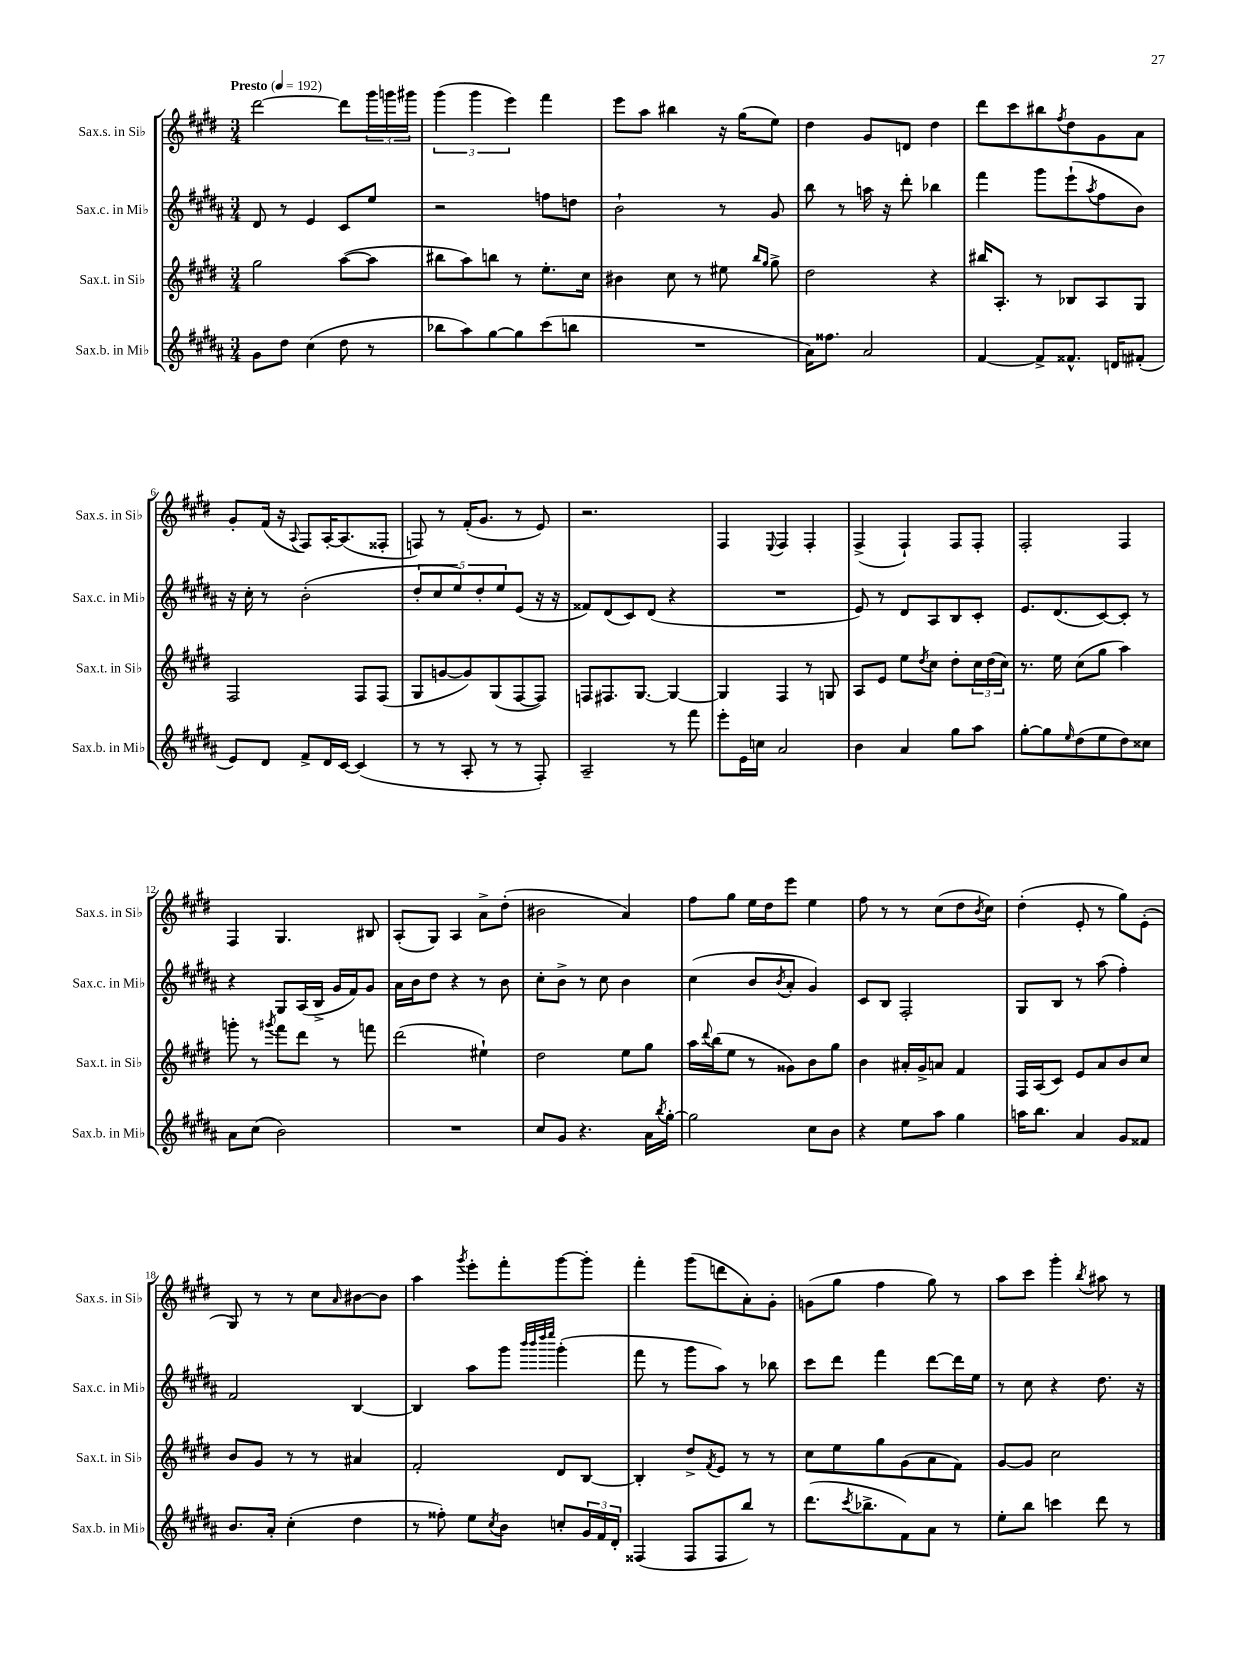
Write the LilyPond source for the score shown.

<<
\new StaffGroup <<
\new Staff = "s0" \with { instrumentName = "Sax.s. in Sib" shortInstrumentName = "Sax.s. in Sib" } {
    \clef treble \key e \major \numericTimeSignature \time 3/4 \tempo "Presto" 4 = 192
    dis'''2~ dis'''8 \tuplet 3/2 { gis'''16 g'''16 gis'''16 } |
    \tuplet 3/2 { gis'''4( gis'''4 e'''4) } fis'''4 |
    e'''8 a''8 bis''4 r16 gis''16( e''8) |
    dis''4 gis'8 d'8 dis''4 |
    dis'''8 cis'''8 bis''8 \acciaccatura { fis''8 } dis''8 gis'8 a'8 |
    gis'8-. fis'16( r16 \appoggiatura { a8 } fis8) a16~-. a8.( fisis8-. |
    f8) r8 fis'16-.( gis'8. r8 e'8) |
    r2. |
    fis4 \appoggiatura { e8 } fis4 fis4-. |
    fis4->( fis4-!) fis8 fis8-. |
    fis2-. fis4 |
    fis4 gis4. bis8 |
    a8-.( gis8) a4 a'8-> dis''8-.( |
    bis'2 a'4) |
    fis''8 gis''8 e''16 dis''16 e'''8 e''4 |
    fis''8 r8 r8 cis''8( dis''8 \acciaccatura { b'8 } cis''8) |
    dis''4-.( e'8-. r8 gis''8) e'8-.( |
    gis8) r8 r8 cis''8 \grace { a'16 } bis'8~ bis'8 |
    a''4 \acciaccatura { gis'''8 } e'''8-. fis'''8-. gis'''8~ gis'''8-. |
    fis'''4-. gis'''8( d'''8 a'8-.) gis'8-. |
    g'8( gis''8 fis''4 gis''8) r8 |
    a''8 cis'''8 gis'''4-. \acciaccatura { b''8 } ais''8 r8 \bar "|." |
}
\new Staff = "s1" \with { instrumentName = "Sax.c. in Mib" shortInstrumentName = "Sax.c. in Mib" } {
    \clef treble \key b \major \numericTimeSignature \time 3/4
    dis'8 r8 e'4 cis'8 e''8 |
    r2 f''8 d''8 |
    b'2-! r8 gis'8 |
    b''8 r8 a''16 r16 dis'''8-. bes''4 |
    fis'''4 gis'''8 e'''8-!( \acciaccatura { ais''8 } fis''8 b'8) |
    r16 cis''16-. r8 b'2-.( |
    \tuplet 5/4 { dis''8-. cis''8 e''8) dis''8-. e''8 } e'8( r16 r16 |
    fisis'8) dis'8( cis'8) dis'8( r4 |
    R2. |
    e'8) r8 dis'8 ais8 b8 cis'8-. |
    e'8. dis'8.( cis'8~) cis'8-. r8 |
    r4 gis8 ais16( b16-> gis'16 fis'16) gis'8 |
    ais'16 b'16 dis''8 r4 r8 b'8 |
    cis''8-. b'8-> r8 cis''8 b'4 |
    cis''4( b'8 \acciaccatura { b'8 } ais'8-. gis'4) |
    cis'8 b8 fis2-. |
    gis8 b8 r8 ais''8( fis''4-.) |
    fis'2 b4~ |
    b4 ais''8 gis'''8 \grace { b'''32 b'''32 dis''''32 e''''32 } gis'''4-.( |
    fis'''8 r8 gis'''8 ais''8) r8 bes''8 |
    cis'''8 dis'''8 fis'''4 dis'''8~ dis'''16 e''16 |
    r8 cis''8 r4 dis''8. r16 \bar "|." |
}
\new Staff = "s2" \with { instrumentName = "Sax.t. in Sib" shortInstrumentName = "Sax.t. in Sib" } {
    \clef treble \key e \major \numericTimeSignature \time 3/4
    gis''2 a''8~( a''8 |
    bis''8 a''8) b''8 r8 e''8.-. cis''16 |
    bis'4 cis''8 r8 eis''8 \grace { b''16 gis''16 } gis''8-> |
    dis''2 r4 |
    bis''16 a8.-. r8 bes8 a8 gis8 |
    fis2 fis8 fis8( |
    gis8 g'8~ g'8) gis8( fis8~ fis8) |
    f8 fis8. gis8.~ gis4~ |
    gis4 fis4 r8 g8 |
    a8 e'8 e''8 \acciaccatura { dis''8 } cis''8 dis''8-. \tuplet 3/2 { cis''16 dis''16( cis''16) } |
    r8. e''16 cis''8( gis''8 a''4) |
    g'''8-. r8 \acciaccatura { gis'''8 } fis'''8 dis'''8 r8 f'''8 |
    dis'''2( eis''4-!) |
    dis''2 e''8 gis''8 |
    a''16 \appoggiatura { dis'''8 } b''16( e''8 r8 gisis'8) b'8 gis''8 |
    b'4 ais'16-. gis'16-> a'8 fis'4 |
    fis16 a16( cis'8) e'8 a'8 b'8 cis''8 |
    b'8 gis'8 r8 r8 ais'4 |
    fis'2-. dis'8 b8~ |
    b4-. dis''8-> \acciaccatura { fis'8 } e'8 r8 r8 |
    cis''8 e''8 gis''8 gis'8( a'8 fis'8) |
    gis'8~ gis'8 cis''2 \bar "|." |
}
\new Staff = "s3" \with { instrumentName = "Sax.b. in Mib" shortInstrumentName = "Sax.b. in Mib" } {
    \clef treble \key b \major \numericTimeSignature \time 3/4
    gis'8 dis''8 cis''4( dis''8 r8 |
    bes''8 ais''8) gis''8~ gis''8 cis'''8( b''8 |
    R2. |
    ais'16) fisis''8. ais'2 |
    fis'4~ fis'8-> fisis'8.-^ d'16 fis'8-.( |
    e'8) dis'8 fis'8-> dis'16 cis'16~ cis'4( |
    r8 r8 ais8-. r8 r8 fis8-.) |
    ais2-- r8 fis'''8 |
    e'''8-. e'16 c''16 ais'2 |
    b'4 ais'4 gis''8 ais''8 |
    gis''8~-. gis''8 \grace { e''16 } dis''8( e''8 dis''8) cisis''8 |
    ais'8 cis''8( b'2) |
    R2. |
    cis''8 gis'8 r4. ais'16 \acciaccatura { b''8 } gis''16~-. |
    gis''2 cis''8 b'8 |
    r4 e''8 ais''8 gis''4 |
    a''16 b''8. ais'4 gis'8 fisis'8 |
    b'8. ais'16-. cis''4-.( dis''4 |
    r8 fisis''8-.) e''8 \acciaccatura { cis''8 } b'8 c''8-. \tuplet 3/2 { gis'16 fis'16 dis'16-. } |
    fisis4( fisis8 fisis8 b''8) r8 |
    dis'''8.( \acciaccatura { cis'''8 } bes''8.-> fis'8) ais'8 r8 |
    e''8-. b''8 c'''4 dis'''8 r8 \bar "|." |
}
>>
>>
